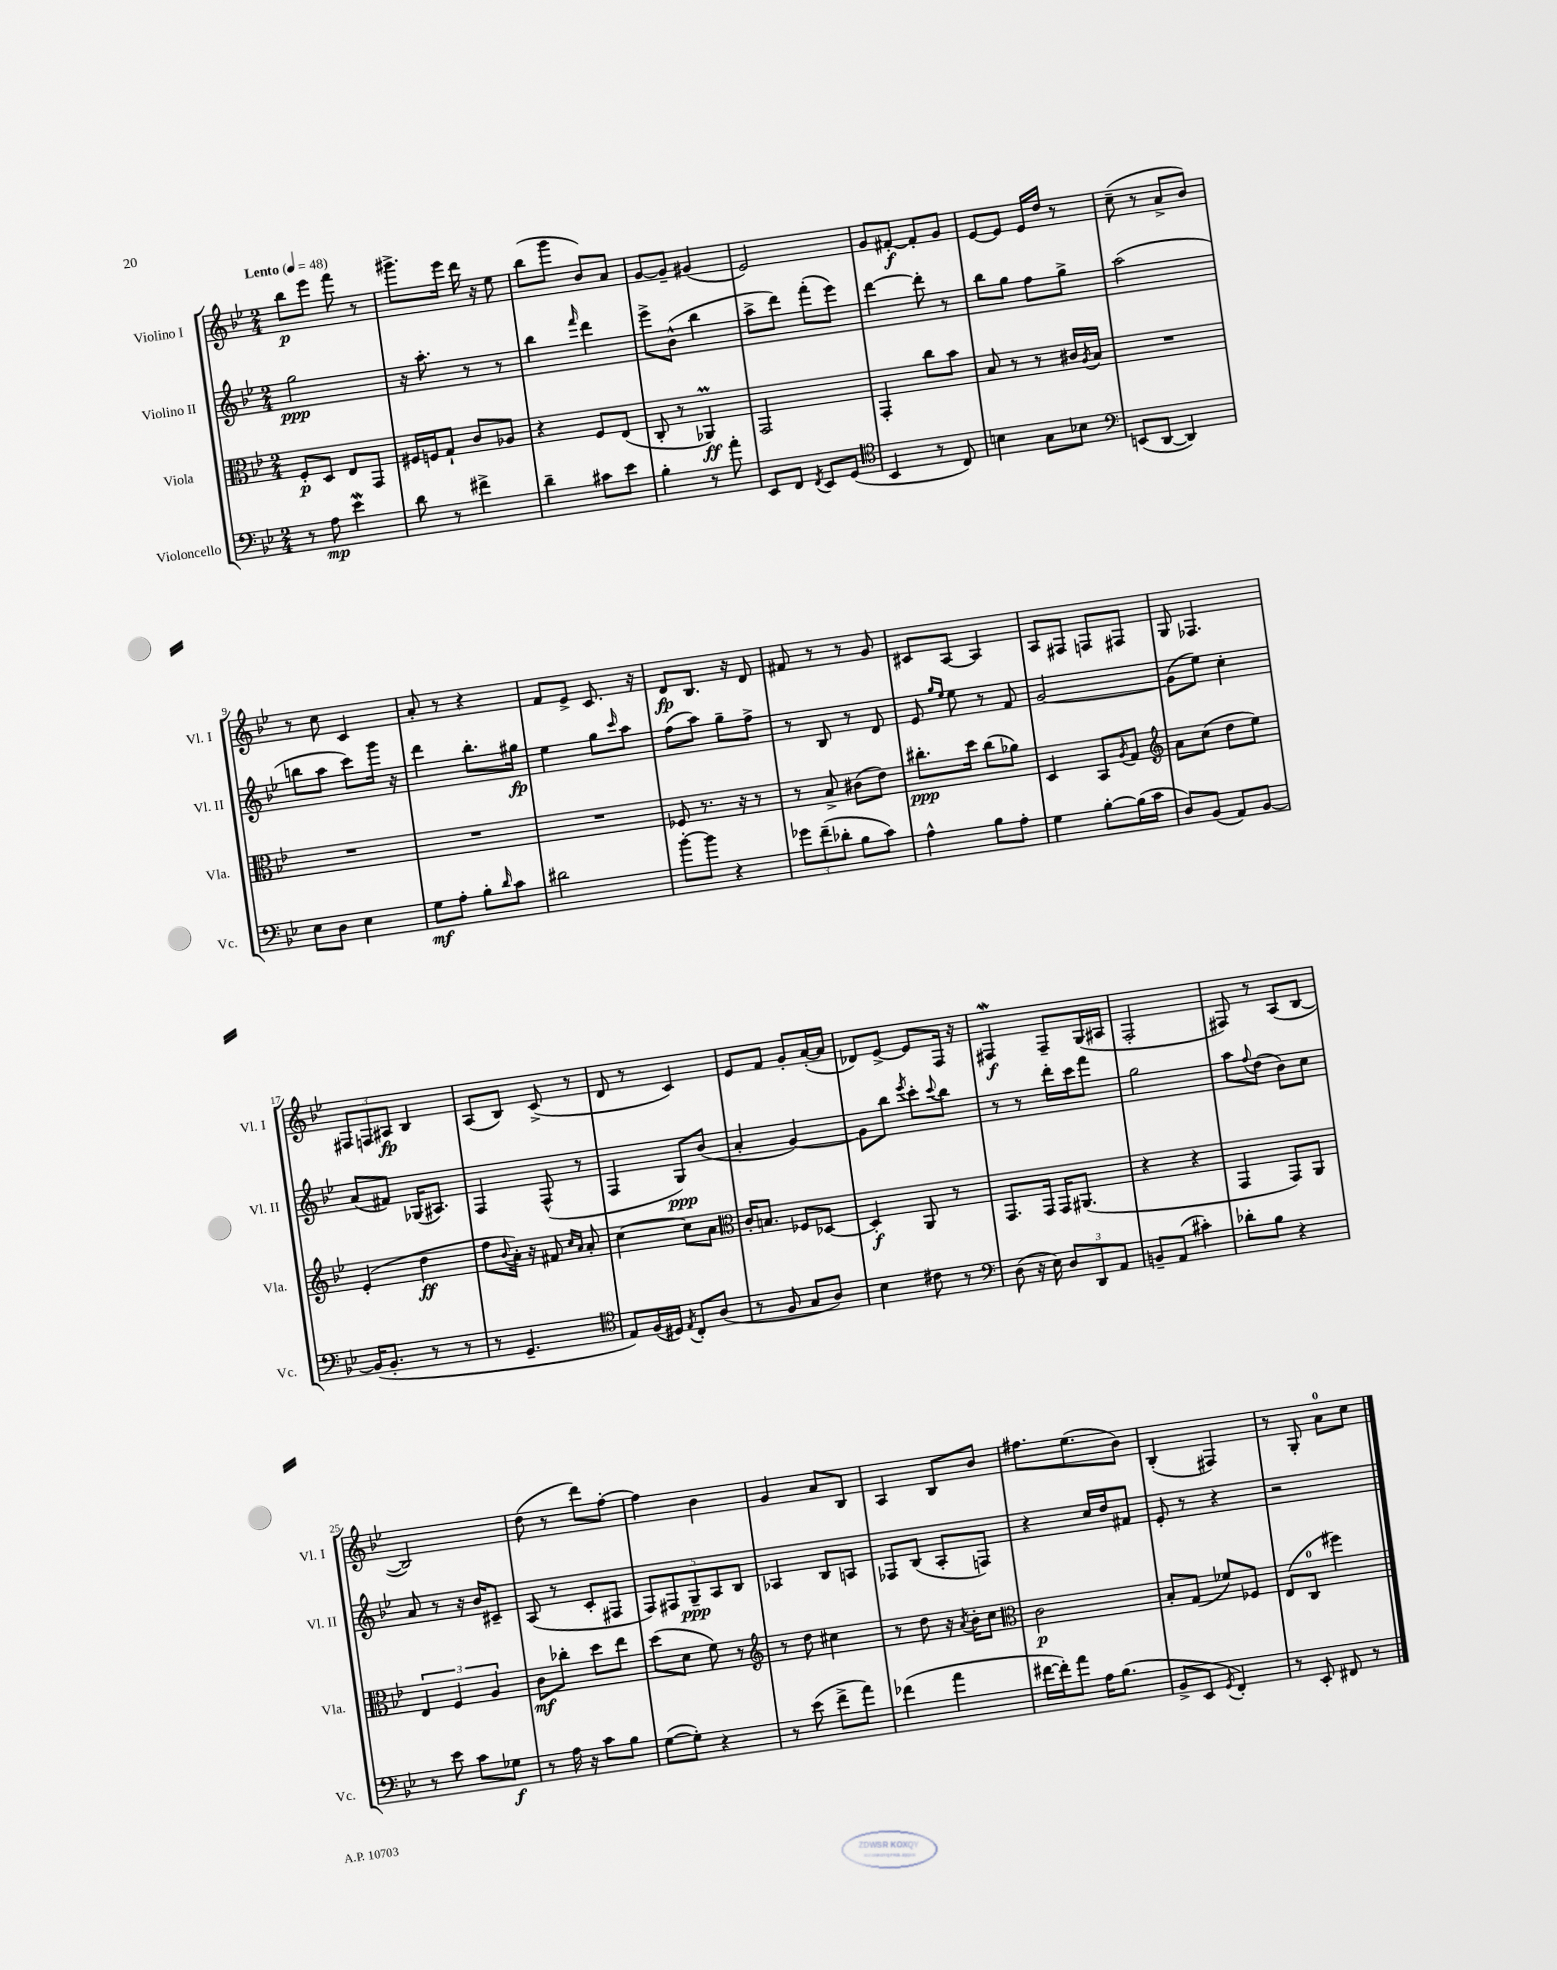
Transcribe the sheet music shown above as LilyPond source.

<<
\new StaffGroup <<
\new Staff = "s0" \with { instrumentName = "Violino I" shortInstrumentName = "Vl. I" } {
    \clef treble \key bes \major \numericTimeSignature \time 2/4 \tempo "Lento" 4 = 48
    bes''8\p ees'''8 f'''8 r8 |
    gis'''8.-> ees'''16 d'''16 r16 ees''8 |
    bes''8( g'''8 bes'8) a'8 |
    g'8~ g'8-- gis'4( |
    ees'2) |
    g'8 fis'8~-.\f fis'8-. g'8 |
    ees'8~ ees'8 ees'16 d''16 r8 |
    c''8--( r8 a'8-> bes'8) |
    r8 c''8 c'4 |
    a'8-. r8 r4 |
    f'8 ees'8-> c'8. r16 |
    d'8\fp bes8. r16 d'8 |
    fis'8 r8 r8 g'8 |
    cis'8 a8~ a4 |
    a8 fis8 f8 fis8 |
    g8 fes4. |
    \tuplet 3/2 { fis8 f8 ais8\fp } bes4 |
    a8( bes8) c'8->( r8 |
    d'8 r8 c'4) |
    ees'8 f'8 g'8-. a'16~-.( a'16 |
    des'8) ees'8~-> ees'8 f16 r16 |
    fis4\mordent\f fis8-- g16( ais16 |
    f2-. |
    fis8) r8 a8( bes8~ |
    bes2) |
    d''8( r8 d'''8) f''8~-. |
    f''4 bes'4 |
    g'4 a'8 bes8 |
    a4 bes8 bes'8 |
    fis''8. ees''8.( bes'8) |
    bes4-.( fis4) |
    r8 g8-. a'8-0 c''8 \bar "|." |
}
\new Staff = "s1" \with { instrumentName = "Violino II" shortInstrumentName = "Vl. II" } {
    \clef treble \key bes \major \numericTimeSignature \time 2/4
    g''2\ppp |
    r16 a''8.-. r8 r8 |
    bes''4 \grace { f'''16 } d'''4 |
    ees'''8-> bes'8-^( bes''4 |
    a''8-> d'''8) f'''8-.( ees'''8) |
    d'''4~ d'''8-. r8 |
    bes''8 g''8 f''8 g''8-> |
    a''2( |
    b''8 a''8 c'''8) g'''16 r16 |
    d'''4 bes''8.-. gis''16\fp |
    ees''4 g''8 \grace { c'''16 } a''8 |
    f''8( a''8) g''8-- f''8-> |
    r8 bes8 r8 d'8 |
    ees'8 \grace { g''16 ees''16 } ees''8 r8 f'8 |
    g'2~ |
    g'8( ees''8) c''4-. |
    a'8( fis'8) ges16( ais8.) |
    f4 f8-^( r8 |
    f4 g8\ppp) bes'8( |
    a'4-. g'4~) |
    g'8 bes''8 \acciaccatura { ees'''8 } c'''8-. \appoggiatura { c'''8 } bes''8 |
    r8 r8 d'''16-. c'''16 f'''8 |
    g''2 |
    a''8 \appoggiatura { f''8 } d''8( bes'8) c''8 |
    a'8 r8 r16 bes'16 cis'8-- |
    a8( r8 c'8-. fis8 |
    \tuplet 5/4 { f8) fis8 g8--\ppp a8 bes8 } |
    aes4 bes8 a8 |
    fes8 bes8( a8-. f8) |
    r4 c''16 d''16 fis'8 |
    ees'8-. r8 r4 |
    r2 \bar "|." |
}
\new Staff = "s2" \with { instrumentName = "Viola" shortInstrumentName = "Vla." } {
    \clef alto \key bes \major \numericTimeSignature \time 2/4
    f8-.\p d8 ees8 g,8 |
    fis16 f16 g8-! c'8 aes8 |
    r4 f8 ees8( |
    c8-. r8 aes,4\prall\ff) |
    g,2 |
    g,4-. c''8 bes'8 |
    bes8 r8 r8 cis'16 \acciaccatura { a8 } bes16 |
    R2 |
    R2 |
    R2 |
    R2 |
    fes8 r8. r16 r8 |
    r8 bes8-> cis'8( ees'8) |
    cis''8.-.\ppp d''16 cis''8( aes'8) |
    d4 bes,8 \acciaccatura { a8 } g8 |
    \clef treble a'8 c''8( d''8 ees''8) |
    ees'4-.( d''4\ff |
    f''8 \appoggiatura { bes'8 } a'16-.) r16 fis'8 \grace { c''16 a'16 } a'8-. |
    c''4~ c''8 a'8 |
    \clef alto c'16-. b8. fes8 des8~ |
    des4-.\f a,8 r8 |
    g,8. g,16 g,16 ais,8.( |
    r4 r4 |
    g,4 g,8) a,8 |
    \tuplet 3/2 { ees4 f4 a4 } |
    c'8\mf ces''8-. d''8 ees''8 |
    d''8( d'8 f'8) r8 |
    \clef treble r8 d''8 cis''4 |
    r8 d''8 r16 \acciaccatura { a'8 } bes'16-. c''8 |
    \clef alto c'2\p |
    bes8-. g8( fes'8) fes8 |
    ees8( c8-0 fis''4) \bar "|." |
}
\new Staff = "s3" \with { instrumentName = "Violoncello" shortInstrumentName = "Vc." } {
    \clef bass \key bes \major \numericTimeSignature \time 2/4
    r8 a8\mp ees'4\mordent |
    d'8 r8 fis'4-> |
    d'4-- cis'8 ees'8 |
    bes4-. r8 a'8-. |
    ees,8 f,8 \acciaccatura { f,8 } ees,8 g,8( |
    \clef tenor bes,4 r8 c8) |
    b4 g8 bes8 |
    \clef bass e,8( d,8~ d,4) |
    ees8 d8 ees4 |
    g8\mf a8-. bes8-. \grace { d'16 } c'8 |
    dis'2 |
    bes'8~-. bes'8 r4 |
    \tuplet 3/2 { ges'8 f'8--( des'8-. } bes8 c'8) |
    a4-^ bes8 a8-. |
    g4 bes8~-. bes16( c'16 |
    d8) bes,8( a,8) bes,8~ |
    bes,16( bes,8.-. r8 r8 |
    r8 g,4.-- |
    \clef tenor ees8) f16( dis16) \acciaccatura { ees8 } c8-. a8( |
    r8 f8 g8 a8) |
    bes4 cis'8 r8 |
    \clef bass d8( r16 ees16) \tuplet 3/2 { d8 d,8 a,8 } |
    b,8-- a,8( cis'4-.) |
    des'8-. bes8 r4 |
    r8 ees'8 c'8 ges8\f |
    r8 a16 r16 c'8 bes8 |
    g8~( g8-.) r4 |
    r8 ees'8( f'8-> a'8) |
    fes'4( a'4 |
    fis'16~ fis'16-.) a'8 a16 bes8.( |
    bes,8-> ees,8 \acciaccatura { g,8 } f,4-.) |
    r8 ees,8-. fis,8 r8 \bar "|." |
}
>>
>>
